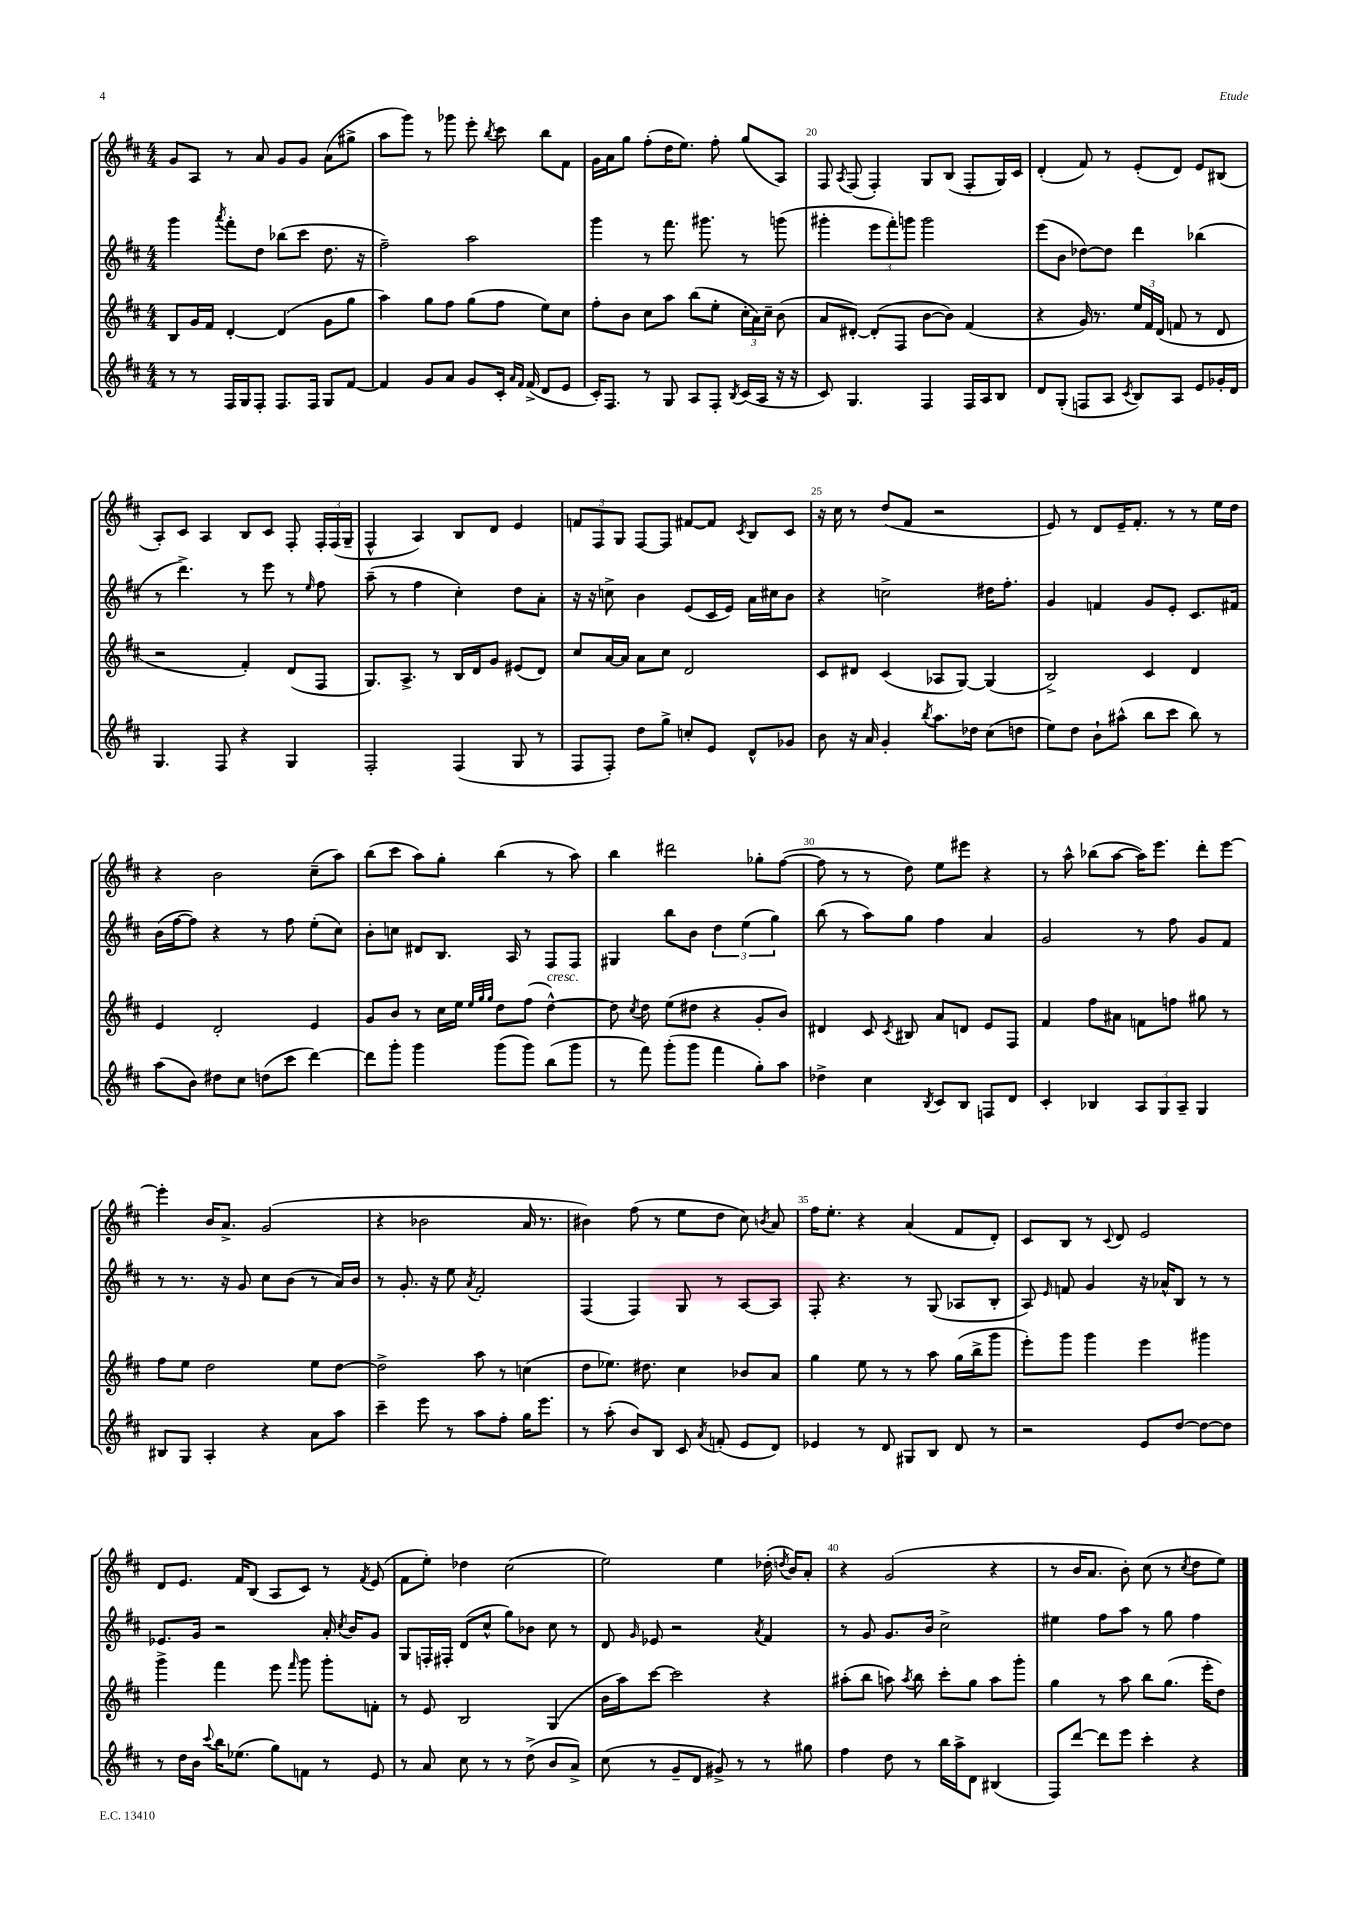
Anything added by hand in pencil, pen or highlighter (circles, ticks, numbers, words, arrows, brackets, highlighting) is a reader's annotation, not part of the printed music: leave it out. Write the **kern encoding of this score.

**kern	**kern	**kern	**kern
*staff4	*staff3	*staff2	*staff1
*clefG2	*clefG2	*clefG2	*clefG2
*k[f#c#]	*k[f#c#]	*k[f#c#]	*k[f#c#]
*M4/4	*M4/4	*M4/4	*M4/4
8r	8B	4ggg	8g
8r	16g	.	8A
.	16f#	.	.
.	.	8qaaa	.
16F#	[4d'	8fff#'	8r
16G	.	.	.
8F#'	.	8dd	8a
8.F#	(4d]	(8bb-	8g
.	.	8ccc#	8g
16F#	.	.	.
8G	8g	8.dd	(8a
[8f#	8gg	.	8gg#^
.	.	16r	.
=	=	=	=
4f#]	4aa)	2ff#~)	8aa
.	.	.	8ggg)
8g	8gg	.	8r
8a	8ff#	.	8ggg-
8g	(8gg	2aa	8eee'
.	.	.	8qbb
16c#'	8ff#	.	8ccc#
16qqa	.	.	.
16qqf#	.	.	.
(16f#^	.	.	.
8d	8ee)	.	8bb
8e	8cc#	.	8f#
=	=	=	=
16c#')	8ff#'	4ggg	16g
8.F#	.	.	16a
.	8b	.	8gg
8r	8cc#	8r	(8ff#'
8G	8aa	8.fff#	16dd
.	.	.	8.ee)
8A	(8bb	.	.
.	.	8.ggg#	.
8F#'	8ee'	.	8ff#'
8qB	.	.	.
(16c#	24cc#'	8r	(8gg
.	24a)	.	.
16A	.	.	.
.	24cc#~	.	.
16r	(8b	(8ggg	8A)
16r	.	.	.
=	=	=	=
8c#)	8a	4ggg#'	8F#
.	.	.	8qA
4.G	[8d#')	.	(8F#
.	(8d#']	12eee	4F#')
.	.	12fff#')	.
.	8F#	.	.
.	.	12ggg	.
4F#	[8b	2ggg	8G
.	8b])	.	(8B
16F#	(4f#	.	8F#'
16A	.	.	.
8B	.	.	16G)
.	.	.	16c#
=	=	=	=
8d	4r	(8eee	(4d'
(8G'	.	8b	.
8F	16g)	[8dd-)	8f#)
.	8.r	.	.
8A	.	8dd-]	8r
8qc#	.	.	.
8B)	24ee	4ddd	(8e'
.	24f#	.	.
.	(24d	.	.
8A	8f	.	8d)
8e	8r	(4bb-	8e
16g-'	8d	.	(8B#
16d	.	.	.
=	=	=	=
4.G	2r	8r	8A')
.	.	4.ddd^)	8c#
.	.	.	4A
8F#	.	.	.
4r	4f#')	8r	8B
.	.	8eee	8c#
4G	(8d	8r	8F#'
.	.	16qqee	.
.	8F#	8ff#	24F#'
.	.	.	(24F#
.	.	.	24G~
=	=	=	=
2F#'	8.G)	(8aa~	4F#^^
.	.	8r	.
.	8.A^	.	.
.	.	4ff#	4A)
.	8r	.	.
(4F#	16B	4cc#')	8B
.	16d	.	.
.	8g	.	8d
8G	(8e#	8dd	4e
8r	8d)	8a'	.
=	=	=	=
8F#	8cc#	16r	12f
.	.	16r	.
.	.	.	12F#
8F#')	[16a	8cc^	.
.	.	.	12G
.	16a]	.	.
8dd	8a	4b	[8F#
8gg^	8cc#	.	8F#]
8cc'	2d	(8e	[8f#
8e	.	16c#	8f#]
.	.	16e)	.
.	.	.	8qc#
8d^^	.	16a	8B
.	.	16cc#	.
8g-	.	8b	8c#
=	=	=	=
8b	8c#	4r	16r
.	.	.	16cc#
16r	8d#	.	8r
16a	.	.	.
4g'	(4c#	2cc^	(8dd
.	.	.	8f#
8qbb	.	.	.
8.aa	8A-	.	2r
.	[8G)	.	.
16dd-	.	.	.
(8cc#	(4G]	16dd#	.
.	.	8.ff#'	.
8dd	.	.	.
=	=	=	=
8ee)	2B^)	4g	8e)
8dd	.	.	8r
8b`	.	4f	8d
(8aa#^^	.	.	16e~
.	.	.	8.f#'
8bb	4c#	8g	.
8ccc#	.	8e'	8r
8bb)	4d	8.c#	8r
8r	.	.	16ee
.	.	16f#	16dd
=	=	=	=
(8aa	4e	(16b	4r
.	.	[16ff#	.
8b)	.	8ff#])	.
8dd#	2d'	4r	2b
8cc#	.	.	.
(8dd	.	8r	.
8ccc#	.	8ff#	.
[4ddd)	4e	(8ee'	(8cc#~
.	.	8cc#)	8aa)
=	=	=	=
8ddd]	8g	8b'	(8bb
8ggg'	8b	8cc	8ccc#
4ggg	8r	8d#	8aa)
.	16cc#	8.B	8gg'
.	16ee	.	.
.	32qqee	.	.
.	32qqgg	.	.
.	32qqgg	.	.
(8ggg	8dd	.	(4bb
.	.	16A	.
8ggg)	(8ff#	8r	.
(8bb	[4dd^^)	8F#	8r
8ggg	.	8F#	8aa)
=	=	=	=
8r	8dd]	4G#	4bb
.	8qcc#	.	.
8fff#)	8dd	.	.
(8ggg'	(8ee	8bb	2ddd#
8ggg	8dd#	8b	.
4fff#	4r	6dd	.
.	.	(6ee	.
8gg')	8g'	.	8gg-'
.	.	6gg)	.
8aa	8b)	.	([8ff#
=	=	=	=
4dd-^	4d#	(8bb	8ff#]
.	.	8r	8r
4cc#	8c#	8aa)	8r
.	8qc#	.	.
.	8B#	8gg	8dd)
8qB	.	.	.
8c#	8a	4ff#	8ee
8B	8d	.	8eee#
8F	8e	4a	4r
8d	8F#	.	.
=	=	=	=
4c#'	4f#	2g	8r
.	.	.	8aa^^
4B-	8ff#	.	(8bb-
.	8a#	.	[8aa
12A	8f	8r	16aa])
.	.	.	8.eee
12G	.	.	.
.	8ff	8ff#	.
12A~	.	.	.
4G	8gg#	8g	8ddd'
.	8r	8f#	[8eee
=	=	=	=
8B#	8ff#	8r	4eee']
8G	8ee	8.r	.
4A'	2dd	.	16b
.	.	16r	8.a^
.	.	8g	.
4r	.	8cc#	(2g
.	.	(8b	.
8a	8ee	8r	.
8aa	[8dd	16a)	.
.	.	16b	.
=	=	=	=
4ccc#~	2dd^]	8r	4r
.	.	8.g'	.
8eee	.	.	2b-
.	.	16r	.
8r	.	8ee	.
.	.	8qa	.
8aa	8aa	2f#'	.
8ff#'	8r	.	.
16gg	(4cc	.	16a
8.eee	.	.	8.r
=	=	=	=
8r	8dd	(4F#	4b#)
(8aa'	8.ee-)	.	.
8b)	.	4F#)	(8ff#
.	8.dd#	.	.
8B	.	.	8r
8c#	4cc#	8G	8ee
8qa	.	.	.
(8f'	.	8r	8dd
8e	8b-	[8A	8cc#)
.	.	.	8qb
8d)	8a	8A]	8a
=	=	=	=
4e-	4gg	8F#'	16ff#
.	.	.	8.ee'
.	.	4.r	.
8r	8ee	.	4r
8d	8r	.	.
8G#	8r	8r	(4a
8B	8aa	(8G	.
8d	(16gg	8A-	8f#
.	16bb^	.	.
8r	8ggg	8B'	8d')
=	=	=	=
2r	8eee')	8A)	8c#
.	.	16qqe	.
.	8ggg	8f	8B
.	4ggg	4g	8r
.	.	.	8qqc#
.	.	.	8d
8e	4eee	16r	2e
.	.	16a-^^	.
[8dd	.	8B	.
8dd_	4ggg#	8r	.
8dd]	.	8r	.
=	=	=	=
8r	4ggg^	8.e-	8d
16dd	.	.	8.e
16b	.	16g	.
8qqccc#	.	.	.
16bb	4fff#	2r	.
(8.ee-	.	.	16f#
.	.	.	(8B
8gg)	8eee	.	8A
.	16qqfff#	.	.
8f	8ggg	.	8c#)
8r	8ggg'	16a'	8r
.	.	8qcc#	.
.	.	16b	.
.	.	.	8qf#
8e	8f'	8g	(8e
=	=	=	=
8r	8r	8G	8f#
8a	8e	16F'	8ee')
.	.	16F#'	.
8cc#	2B	(8d	4dd-
8r	.	8cc#^^	.
8r	.	8gg)	(2cc#
(8dd^	.	8b-	.
8b	(4G	8cc#	.
8a^)	.	8r	.
=	=	=	=
(8cc#	16b	8d	2ee)
.	16aa)	.	.
.	.	16qqg	.
8r	[8ccc#	8e-	.
8g~	2ccc#]	2r	.
8d	.	.	.
8g#^)	.	.	4ee
8r	.	.	.
.	.	8qa	.
8r	4r	4f#	(16dd-'
.	.	.	8qdd
.	.	.	16b)
8gg#	.	.	8a'
=	=	=	=
4ff#	(8aa#'	8r	4r
.	8bb	8g	.
8dd	8aa)	8.g	(2g
.	8qaa	.	.
8r	8bb	.	.
.	.	16b	.
16bb	8ccc#'	2cc#^	.
16aa^	.	.	.
8d	8gg	.	.
(4B#	8aa	.	4r
.	8ggg'	.	.
=	=	=	=
8F#)	4gg	4ee#	8r
[8ddd	.	.	16b
.	.	.	8.a
8ddd]	8r	8ff#	.
8eee	8aa	8aa	8b')
4ccc#'	8bb	8r	(8cc#
.	(8.gg	8gg	8r
.	.	.	8qcc#
4r	.	4ff#	8dd
.	16eee'	.	.
.	8dd)	.	8ee)
==	==	==	==
*-	*-	*-	*-
